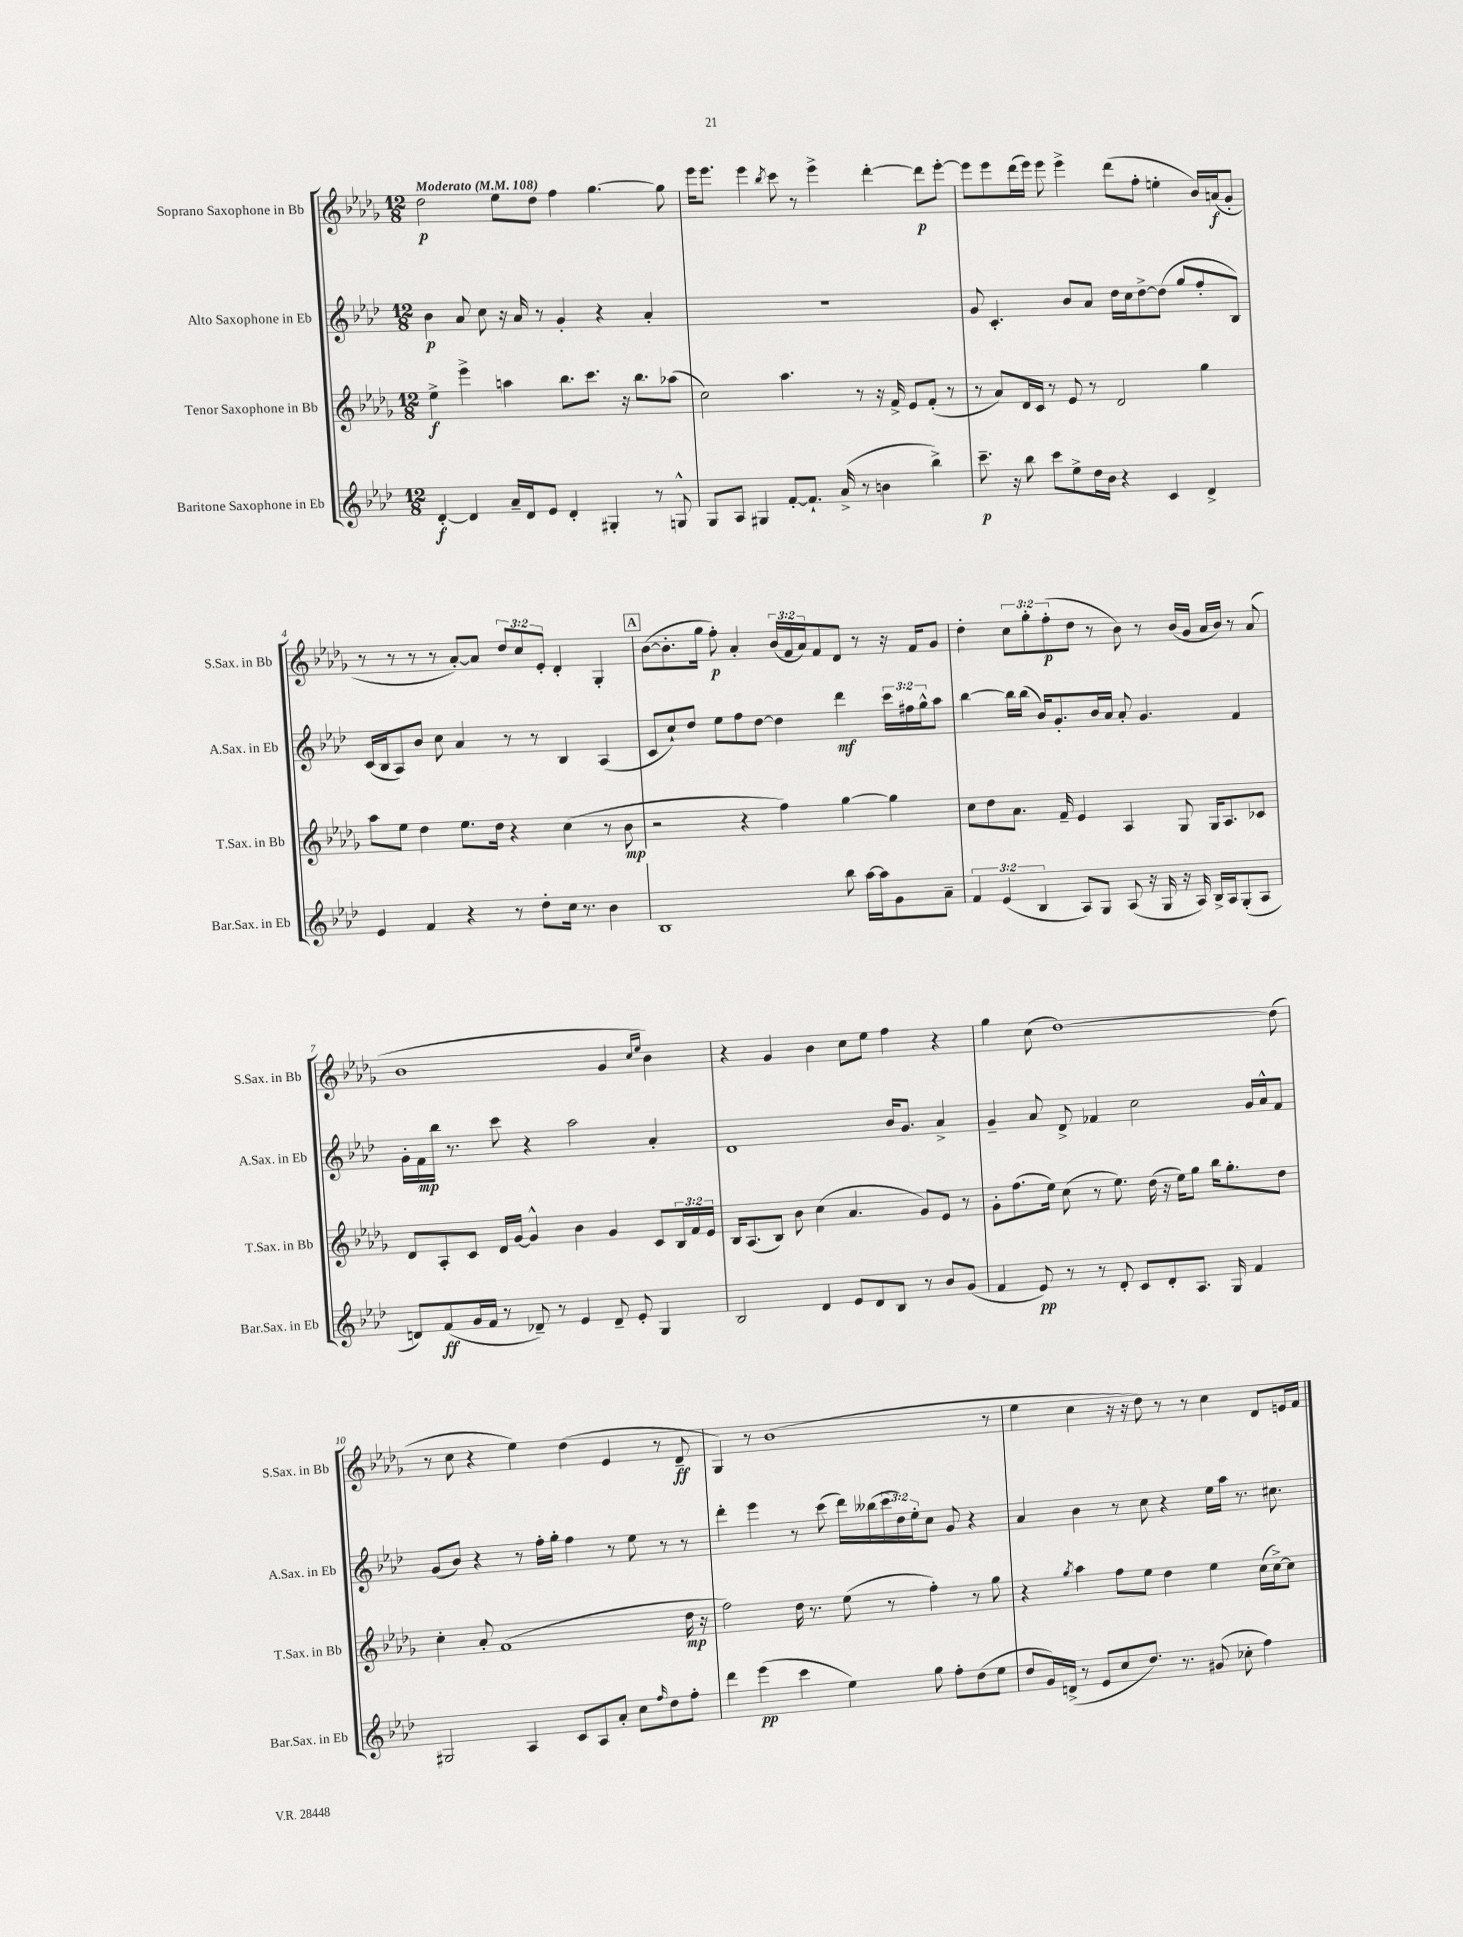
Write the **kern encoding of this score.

**kern	**dynam	**kern	**dynam	**kern	**dynam	**kern	**dynam
*part4	*part4	*part3	*part3	*part2	*part2	*part1	*part1
*staff4	*staff4	*staff3	*staff3	*staff2	*staff2	*staff1	*staff1
*I"Baritone Saxophone in Eb	*	*I"Tenor Saxophone in Bb	*	*I"Alto Saxophone in Eb	*	*I"Soprano Saxophone in Bb	*
*I'Bar.Sax. in Eb	*	*I'T.Sax. in Bb	*	*I'A.Sax. in Eb	*	*I'S.Sax. in Bb	*
*clefG2	*	*clefG2	*	*clefG2	*	*clefG2	*
*k[b-e-a-d-]	*	*k[b-e-a-d-g-]	*	*k[b-e-a-d-]	*	*k[b-e-a-d-g-]	*
*M12/8	*	*M12/8	*	*M12/8	*	*M12/8	*
*MM108	*	*MM108	*	*MM108	*	*MM108	*
=1	=1	=1	=1	=1	=1	=1	=1
!	!	!	!	!	!	!LO:TX:a:B:t=Moderato	!
[4d-'/	f	4ee-^\	f	4b-\	p	2dd-\	p
4d-/]	.	4eee-^\	.	8a-/	.	.	.
.	.	.	.	8cc\	.	.	.
16a-~/LL	.	4aan\	.	16r	.	8ee-\L	.
16d-/J	.	.	.	16a-/	.	.	.
8e-/J	.	.	.	8r	.	8dd-\J	.
4d-'/	.	8.bb-\L	.	4g'/	.	4ff\	.
.	.	8.ccc\J	.	.	.	.	.
4G#X'/	.	.	.	4r	.	[4.gg-\	.
.	.	16r	.	.	.	.	.
.	.	8.bb-\L	.	.	.	.	.
8r	.	.	.	4a-'/	.	.	.
8Gn^^/	.	(8aa-X\J	.	.	.	8gg-\]	.
=2	=2	=2	=2	=2	=2	=2	=2
8G/L	.	2cc\)	.	1.r	.	16eee-\KL	.
.	.	.	.	.	.	8.eee-\J	.
8A-/J	.	.	.	.	.	.	.
4G#X/	.	.	.	.	.	4eee-\	.
.	.	.	.	.	.	8qbb-/	.
[8f'/L	.	4.aa-\	.	.	.	8ccc\	.
8.f`/J]	.	.	.	.	.	8r	.
.	.	.	.	.	.	4eee-^\	.
(16a-^/	.	.	.	.	.	.	.
8r	.	8r	.	.	.	.	.
4bn\	.	16r	.	.	.	[4ddd-'\	.
.	.	16f^/	.	.	.	.	.
.	.	8e-/L	.	.	.	.	.
4bb-^\)	.	(8f'/J	.	.	.	8ddd-\L]	p
.	.	8r	.	.	.	[8eee-'\J	.
=3	=3	=3	=3	=3	=3	=3	=3
8.ccc~\	p	8r	.	8g/	.	8eee-\L]	.
.	.	8a-/L)	.	4.c'/	.	8eee-\	.
16r	.	.	.	.	.	.	.
8bb-\	.	16d-/L	.	.	.	(16ddd-\L	.
.	.	16c/JJ	.	.	.	16eee-\JJ)	.
8ccc\L	.	8r	.	.	.	8eee-\	.
8ee-^\	.	8e-/	.	8b-/L	.	4eee-^\	.
16dd-\L	.	8r	.	8a-/J	.	.	.
16b-\JJ	.	.	.	.	.	.	.
4r	.	2d-/	.	16dd-\LL	.	(8ddd-\L	.
.	.	.	.	16cc\J	.	.	.
.	.	.	.	[8dd-^\	.	8ff'\J	.
4c/	.	.	.	(8dd-\J]	.	4een'\	.
.	.	.	.	8gg/L	.	.	.
4d-^/	.	4gg-\	.	8ff'/	.	16b-/LL)	.
.	.	.	.	.	.	(16an/J	f
.	.	.	.	8B-/J)	.	8g-'/J	.
!!LO:LB:g=z
=4	=4	=4	=4	=4	=4	=4	=4
4e-/	.	8aa-\L	.	(16c/LL	.	8r	.
.	.	.	.	16B-/J	.	.	.
.	.	8ee-\J	.	8A-/)	.	8r	.
4f/	.	4dd-\	.	8b-/J	.	8r	.
.	.	.	.	8cc\	.	8r	.
4r	.	8.ee-\L	.	4a-/	.	[8a-'/L)	.
.	.	.	.	.	.	8a-/J]	.
.	.	16dd-\Jk	.	.	.	.	.
8r	.	4r	.	8r	.	12dd-/L	.
.	.	.	.	.	.	12cc/	.
8dd-'\L	.	.	.	8r	.	.	.
.	.	.	.	.	.	12e-'/J	.
16cc\Jk	.	(4cc\	.	4B-/	.	4d-'/	.
8.r	.	.	.	.	.	.	.
4b-\	.	8r	.	(4A-/	.	4G-'/	.
.	.	8b-\	mp	.	.	.	.
!!LO:REH:place=s1:t=A
=5	=5	=5	=5	=5	=5	=5	=5
1B-	.	2r	.	8c/L	.	([8b-\L	.
.	.	.	.	8cc`/)	.	8.b-'\]	.
.	.	.	.	8dd-/J	.	.	.
.	.	.	.	.	.	16gg-\Jk	.
.	.	.	.	8ee-\L	.	8ff'\)	p
.	.	4r	.	8ff\	.	4a-'/	.
.	.	.	.	[8dd-\J	.	.	.
.	.	4ff\)	.	4dd-\]	.	(24b-/LL	.
.	.	.	.	.	.	24f/	.
.	.	.	.	.	.	24a-/J)	.
.	.	.	.	.	.	8f/	.
8bb-\	.	[4gg-\	.	4ddd-\	mf	8d-/J	.
[16aa-\LL	.	.	.	.	.	8r	.
16aa-\J]	.	.	.	.	.	.	.
8g\	.	4gg-\]	.	24ccc\LL	.	16r	.
.	.	.	.	24ff#X\	.	.	.
.	.	.	.	.	.	16f/KL	.
.	.	.	.	24gg^^\J	.	.	.
8a-~\J	.	.	.	8aa-\J	.	8g-/J	.
=6	=6	=6	=6	=6	=6	=6	=6
6f/	.	8cc\L	.	[4bb-\	.	4dd-'\	.
.	.	8dd-\	.	.	.	.	.
(6e-/	.	.	.	.	.	.	.
.	.	8.a-\J	.	16bb-\LL]	.	12cc\L	.
.	.	.	.	(16bb-\JJ	.	.	.
6B-/	.	.	.	.	.	12gg-'\	.
.	.	.	.	16b-/KL)	.	.	.
.	.	.	.	.	.	(12ff'\	p
.	.	16f~/	.	8.g'/	.	.	.
8A-/L)	.	4e-/	.	.	.	8dd-\J	.
8G/J	.	.	.	16b-/L	.	8r	.
.	.	.	.	16a-/JJ	.	.	.
(8A-/	.	4A-/	.	8a-'/	.	8b-\)	.
16r	.	.	.	4.g/	.	8r	.
16G/	.	.	.	.	.	.	.
16r	.	8G-/	.	.	.	(16b-/LL	.
16A-/)	.	.	.	.	.	16g-/JJ	.
16B-^/LL	.	16G-/KL	.	.	.	16a-/LL	.
16A-/J	.	8.A-/	.	.	.	16b-/JJ)	.
(8G'/	.	.	.	4f/	.	8r	.
8A-/J	.	8c-X/J	.	.	.	(8a-/	.
!!LO:LB:g=z
=7	=7	=7	=7	=7	=7	=7	=7
8dn/L)	.	8d-/L	.	16g'\LL	.	1b-	.
.	.	.	.	16f\	mp	.	.
(8f/	ff	8A-'/	.	16bb-\JJ	.	.	.
.	.	.	.	8.r	.	.	.
16g/L	.	8c/J	.	.	.	.	.
16f/JJ	.	.	.	.	.	.	.
8r	.	16d-/LL	.	8ccc\	.	.	.
.	.	[16g-/JJ	.	.	.	.	.
8d-X~/)	.	4g-^^/]	.	4r	.	.	.
8r	.	.	.	.	.	.	.
4e-/	.	4b-\	.	2aa-\	.	.	.
8d-~/	.	4g-/	.	.	.	4g-/	.
8e-'/	.	.	.	.	.	.	.
.	.	.	.	.	.	16qqcc/LL	.
.	.	.	.	.	.	16qqee-/JJ	.
4G/	.	8c/L	.	4a-'/	.	4b-\)	.
.	.	24B-/L	.	.	.	.	.
.	.	24f/	.	.	.	.	.
.	.	24e-/JJ	.	.	.	.	.
=8	=8	=8	=8	=8	=8	=8	=8
2B-/	.	16B-/KL	.	1d-	.	4r	.
.	.	(8.A-/	.	.	.	.	.
.	.	8B-/J)	.	.	.	4g-/	.
.	.	8b-\	.	.	.	.	.
4d-/	.	(4cc\	.	.	.	4b-\	.
8e-/L	.	4.a-/	.	.	.	8cc\L	.
8d-/	.	.	.	.	.	8ee-\J	.
8B-/J	.	.	.	16b-/KL	.	4ff\	.
.	.	.	.	8.g/J	.	.	.
8r	.	8g-/L)	.	.	.	.	.
8b-/L	.	8e-/J	.	4a-^/	.	4r	.
(8g/J	.	8r	.	.	.	.	.
=9	=9	=9	=9	=9	=9	=9	=9
4f/	.	8g-'\L	.	4g~/	.	4gg-\	.
.	.	(8.ff\	.	.	.	.	.
8e-/)	pp	.	.	8a-/	.	(8cc\	.
.	.	16ee-\Jk)	.	.	.	.	.
8r	.	(8cc\	.	8d-^/	.	[1dd-)	.
8r	.	8r	.	4f-X/	.	.	.
8d-'/	.	8.ee-\)	.	.	.	.	.
8c/L	.	.	.	2cc\	.	.	.
.	.	(16dd-\	.	.	.	.	.
8d-'/	.	16r	.	.	.	.	.
.	.	16ee-\KL)	.	.	.	.	.
8.A-/J	.	8gg-\J	.	.	.	.	.
.	.	16bb-\KL	.	.	.	.	.
16G/	.	8.gg-'\	.	.	.	.	.
4f/	.	.	.	16g/LL	.	.	.
.	.	.	.	16a-^^/J	.	.	.
.	.	8dd-\J	.	8f-/J	.	(8dd-\]	.
!!LO:LB:g=z
=10	=10	=10	=10	=10	=10	=10	=10
2G#X/	.	4cc'\	.	(8g/L	.	8r	.
.	.	.	.	8b-/J)	.	8cc\	.
.	.	8a-'/	.	4r	.	4r	.
.	.	(1f	.	.	.	.	.
4A-/	.	.	.	8r	.	4ee-\)	.
.	.	.	.	16ff'\LL	.	.	.
.	.	.	.	16gg'\JJ	.	.	.
8c/L	.	.	.	4ff\	.	(4dd-\	.
8A-/	.	.	.	.	.	.	.
8a-'/J	.	.	.	8r	.	4e-/	.
8cc\L	.	.	.	8ee-\	.	.	.
16qqff/	.	.	.	.	.	.	.
8dd-\	.	.	.	8r	.	8r	.
8ff'\J	.	16dd-\	mp	8r	.	8d-~/	ff
.	.	16r	.	.	.	.	.
=11	=11	=11	=11	=11	=11	=11	=11
4ddd-\	.	2ff\)	.	4ddd-'\	.	4G-/)	.
(4eee-\	pp	.	.	4eee-\	.	8r	.
.	.	.	.	.	.	(1b-	.
4ccc\	.	16dd-\	.	8r	.	.	.
.	.	8.r	.	.	.	.	.
.	.	.	.	(8ccc\	.	.	.
4ee-\)	.	(8ee-\	.	16ddd-\LL)	.	.	.
.	.	.	.	(16bb--X\	.	.	.
.	.	8r	.	24ccc\	.	.	.
.	.	.	.	24dd-\)	.	.	.
.	.	.	.	24ee-'\J	.	.	.
8gg\	.	4ff'\)	.	8cc\J	.	.	.
8ff'\L	.	.	.	8g/	.	.	.
(8dd-\	.	8r	.	4r	.	.	.
8ee-\J	.	8gg-\	.	.	.	8r	.
=12	=12	=12	=12	=12	=12	=12	=12
8dd-/L	.	4r	.	4a-/	.	4ee-\	.
16g/L)	.	.	.	.	.	.	.
(16dn^/JJ	.	.	.	.	.	.	.
.	.	8qgg-/	.	.	.	.	.
8r	.	4aa-\	.	4b-\	.	4cc\	.
8e-/L	.	.	.	.	.	.	.
8cc/	.	8ff\L	.	8r	.	16r	.
.	.	.	.	.	.	16r	.
8.dd-/J)	.	8ee-\J	.	8cc\	.	8dd-\)	.
.	.	4dd-\	.	4r	.	8r	.
8.r	.	.	.	.	.	.	.
.	.	.	.	.	.	8r	.
(8g#X/	.	4ee-\	.	16ee-\LL	.	4cc\	.
.	.	.	.	16aa-\JJ	.	.	.
8cc-X'\	.	.	.	8.r	.	.	.
4ff\)	.	(16cc\LL	.	.	.	8d-/L	.
.	.	[16cc^\J)	.	8.cc#X\	.	.	.
.	.	8cc\J]	.	.	.	16en/L	.
.	.	.	.	.	.	16f/JJ	.
==	==	==	==	==	==	==	==
*-	*-	*-	*-	*-	*-	*-	*-
